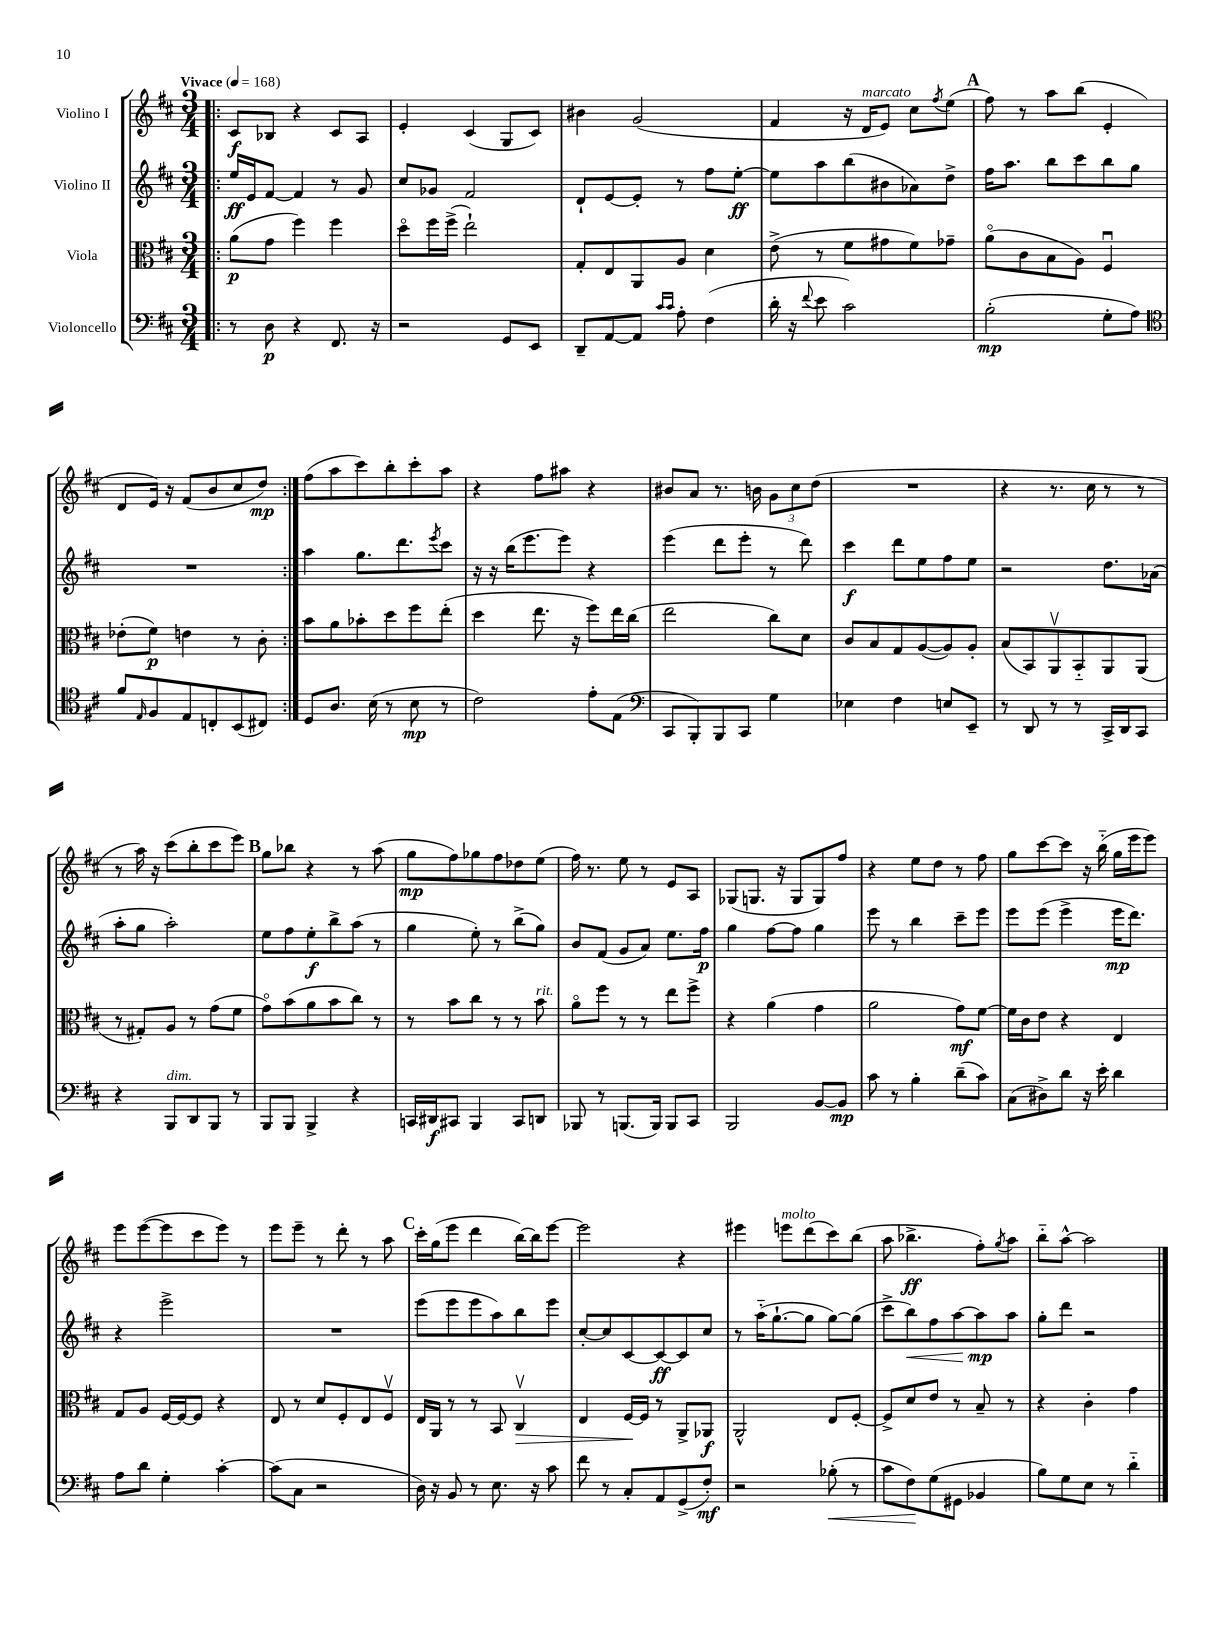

**kern	**kern	**kern	**kern
*staff4	*staff3	*staff2	*staff1
*clefF4	*clefC3	*clefG2	*clefG2
*k[f#c#]	*k[f#c#]	*k[f#c#]	*k[f#c#]
*M3/4	*M3/4	*M3/4	*M3/4
*MM168	*MM168	*MM168	*MM168
=!|:	=!|:	=!|:	=!|:
8r	(8a\L	16ee/LL	8c#/L
.	.	16e/J	.
8D\	8g\J	[8f#/J	8B-/J
4r	4ff#\)	4f#/]	4r
8.FF#/	4ff#\	8r	8c#/L
.	.	8g/	8A/J
16r	.	.	.
=	=	=	=
2r	8ddo\L	8cc#/L	4e'/
.	16ff#\L	8g-/J	.
.	(16ff#^\JJ	.	.
.	2ee`\)	2f#/	(4c#/
8GG/L	.	.	8G/L
8EE/J	.	.	8c#/J)
=	=	=	=
8DD~/L	8G'/L	8d`/L	4b#\
[8AA/	8E/	[8e/	.
8AA/]J	8AA/	8e'/]J	(2g/
16qqc#/LL	.	.	.
16qqc#/JJ	.	.	.
8A'\	8A/J	8r	.
(4F#\	4d\	8ff#\L	.
.	.	[8ee'\J	.
=	=	=	=
16d'\	(8e^\	8ee\]L	4f#/
16r	.	.	.
8qqf#/	.	.	.
8e\	8r	8aa\	.
2c#\)	8f#\L	(8bb\	16r
.	.	.	16d/LK
.	8g#\	8b#\	8e/J)
.	8f#\)	8a-\)	8cc#\L
.	.	.	8qff#/
.	8g-~\J	8dd^\J	(8ee\J
=	=	=	=
(2B'\	(8ao\L	16ff#\LK	8ff#\)
.	.	8.aa\J	.
.	8c#\	.	8r
.	8B\	8bb\L	8aa\L
.	8A\J)	8ccc#\	(8bb\J
8G'\L	4F#u/	8bb\	4e'/
8A\J)	.	8gg\J	.
=	=	=	=
*clefC4	*	*	*
8f#/L	(8e-'\L	2.r	8d/L
16qqE/	.	.	.
8F#/	8f#\J)	.	16e/Jk)
.	.	.	16r
8E/	4e\	.	(8f#/L
8C'/	.	.	8b/
(8BB/	8r	.	8cc#/
8C#/J)	8c#'\	.	8dd/J)
=:|!	=:|!	=:|!	=:|!
8D/L	8b\L	4aa\	(8ff#\L
8.A/J	8a\	.	8aa\
.	8b-'\	8.gg\L	8ccc#\)
(16B\	.	.	.
8r	8dd\	.	8bb'\
.	.	8.ddd\	.
8B\	8ff#\	.	8ccc#'\
.	.	8qeee/	.
8r	(8ee'\J	8ccc#\J	8aa\J
=	=	=	=
2c#\)	4dd\	16r	4r
.	.	16r	.
.	.	(16bb\LK	.
.	.	8.eee\	.
.	8.ee\	.	8ff#\L
.	.	8eee\J)	8aa#\J
.	16r	.	.
8e'\L	8ff#\L)	4r	4r
(8E\J	16ee\L	.	.
.	(16cc#\JJ	.	.
=	=	=	=
*clefF4	*	*	*
8CC#/L	2ee\	(4eee\	8b#/L
8BBB'/)	.	.	8a/J
8BBB/	.	8ddd\L	8.r
8CC#/J	.	8eee'\J	.
.	.	.	16b\
4G\	8cc#\L)	8r	12g\L
.	.	.	12cc#\
.	8d\J	8ddd\)	.
.	.	.	(12dd\J
=	=	=	=
4E-\	8c#/L	4ccc#\	2.r
.	8B/	.	.
4F#\	8G/	8ddd\L	.
.	([8A/	8ee\	.
8E/L	8A/])	8ff#\	.
8EE~/J	8A'/J	8ee\J	.
=	=	=	=
8r	(8B/L	2r	4r
8DD/	8BB/)	.	.
8r	8AAv/	.	8.r
8r	8BB'~/	.	.
.	.	.	16cc#\
16CC#^/LL	8AA/	8.dd\L	8r
16DD/J	.	.	.
8CC#/J	(8AA/J	.	8r
.	.	(16a-\Jk	.
=	=	=	=
4r	8r	8aa'\L	8r
.	8G#'/L)	8gg\J	16aa\)
.	.	.	16r
8BBB/L	8A/J	2aa'\)	(8ccc#\L
8DD/	8r	.	8bb'\
8BBB/J	(8g\L	.	8ccc#\
8r	8f#\J	.	8eee\J)
=	=	=	=
8BBB/L	8go\L)	8ee\L	8gg\L
8BBB/J	(8b\	8ff#\	8bb-\J
4BBB^/	8a\	8ee'\	4r
.	8b\	8bb^\	.
4r	8cc#\J)	(8aa\J	8r
.	8r	8r	(8aa\
=	=	=	=
16CC/LL	8r	4gg\	8gg\L
16DD#/J	.	.	.
8CC#/J	8b\L	.	8ff#\)
4BBB/	8cc#\J	8ee'\)	8gg-\
.	8r	8r	8ff#\
8CC#/L	8r	(8bb^\L	8dd-\
8DD/J	8b\	8gg\J)	(8ee\J
=	=	=	=
8BBB-/	8ao\L	8b/L	16ff#\)
.	.	.	8.r
8r	8ff#\J	(8f#/J	.
(8.BBB/L	8r	8g/L	8ee\
.	8r	8a/J)	8r
16BBB/Jk)	.	.	.
8BBB/L	8ee\L	8.ee\L	8e/L
8CC#/J	8ff#^\J	.	8A/J
.	.	16ff#\Jk	.
=	=	=	=
2BBB/	4r	4gg\	(8G-/L
.	.	.	8.G/J
.	(4a\	[8ff#\L	.
.	.	.	16r
.	.	8ff#\]J	8G/L
[8BB/L	4g\	4gg\	8G/)
8BB/]J	.	.	8ff#/J
=	=	=	=
8c#\	2a\	8eee\	4r
8r	.	8r	.
4B'\	.	4bb\	8ee\L
.	.	.	8dd\J
(8d~\L	8g\L)	8ccc#~\L	8r
8c#\J)	[8f#\J	8eee\J	8ff#\
=	=	=	=
(8C#\L	16f#\]LL	8eee\L	8gg\L
.	16c#\J	.	.
8D#^\)	8e\J	(8eee\J	[8ccc#\
8d\J	4r	4eee^\	8ccc#\]J
16r	.	.	16r
16e'\	.	.	(16bb'~\
4d\	4E/	16eee\LK	16gg\LL
.	.	8.ddd\J)	16eee\J
.	.	.	8eee\J)
=	=	=	=
8A\L	8G/L	4r	8eee\L
8d\J	8A/J	.	([8eee\
4G'\	[16F#/LL	2eee^\	8eee\]
.	16F#/_J	.	.
.	8F#/]J	.	8ccc#\
[4c#'\	4r	.	8eee\J)
.	.	.	8r
=	=	=	=
(8c#\]L	8E/	2.r	8eee\L
8C#\J	8r	.	8eee~\J
2r	8d/L	.	8r
.	8F#'/	.	8ddd'\
.	8E/	.	8r
.	8F#v/J	.	8aa\
=	=	=	=
16D\)	16E/LL	(8eee\L	16ccc#'\LL
16r	16AA/JJ	.	(16gg\J
8BB/	8r	8eee\	8eee\J
8r	8r	8eee\	4ddd\
8.E\	8BB/	8aa\)	.
.	4C#v/	8bb\	[16bb\LL)
16r	.	.	16bb\]J
8c#\	.	8eee\J	[8eee\J
=	=	=	=
8f#\	4E/	[8cc#'/L	2eee\]
8r	.	8cc#/]	.
8C#'/L	[16F#/LL	[8c#/	.
.	16F#/]JJ	.	.
8AA/	8r	8c#/_	.
(8GG^/	8AA^/L	8c#/]	4r
8F#'/J)	8AA-/J	8cc#/J	.
=	=	=	=
2r	2AA^^/	8r	4eee#\
.	.	(16aa'~\LK	.
.	.	[8.gg`\	.
.	.	.	8eee\L
.	.	8gg\]J	(8ddd\
(8B-'\	8E/L	[8gg\L)	8ccc#\)
8r	[8F#'/J	(8gg\]J	(8bb\J
=	=	=	=
8c#\L	8F#^/]L	8ccc#^\L	8aa\
8F#\)	8d/	8bb\)	4.bb-^\
(8G\	8e/J	8ff#\	.
8GG#\J	8r	[8aa\	.
4BB-/	8B~/	8aa\]	8ff#'\L)
.	.	.	8qgg/
.	8r	8aa\J	8aa\J
=	=	=	=
8B\L)	4r	8gg'\L	8bb'~\L
8G\	.	8ddd\J	[8aa^^\J
8E\J	4c#'\	2r	2aa\]
8r	.	.	.
4d'~\	4g\	.	.
==	==	==	==
*-	*-	*-	*-
